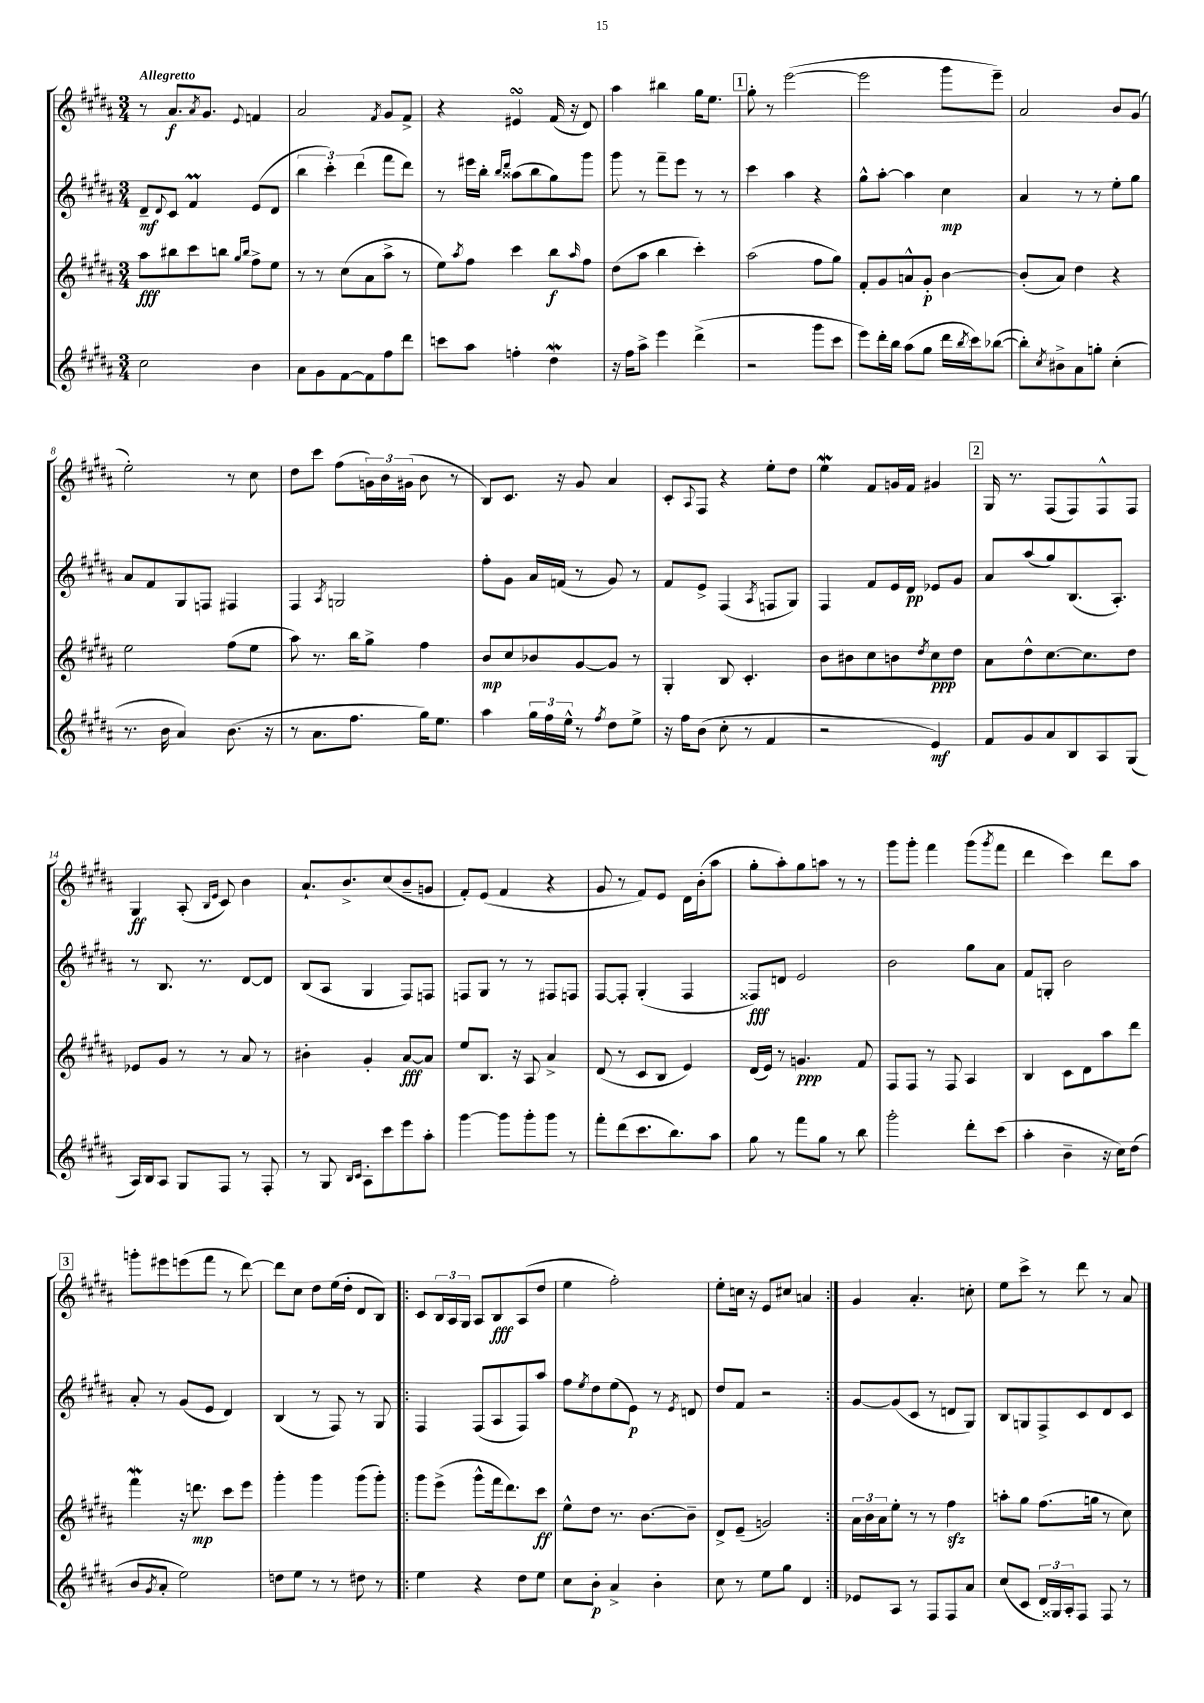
<<
\new StaffGroup <<
\new Staff = "s0" {
    \clef treble \key b \major \numericTimeSignature \time 3/4 \tempo "Allegretto"
    r8 ais'8.\f \acciaccatura { ais'8 } gis'8. \appoggiatura { e'8 } f'4 |
    ais'2 \acciaccatura { fis'8 } gis'8 fis'8-> |
    r4 eis'4\turn fis'16( r16 dis'8) |
    ais''4 bis''4 gis''16 e''8. |
    \mark \markup { \box "1" } gis''8-. r8 e'''2~( |
    e'''2 gis'''8 e'''8--) |
    ais'2 b'8 gis'8( |
    e''2-.) r8 cis''8 |
    dis''8 cis'''8 fis''8( \tuplet 3/2 { g'16) b'16 gis'16( } b'8 r8 |
    b8) cis'8. r16 gis'8 ais'4 |
    cis'8-. \appoggiatura { ais8 } fis8 r4 e''8-. dis''8 |
    e''4\mordent fis'8 g'16 fis'16 gis'4 |
    \mark \markup { \box "2" } gis16 r8. fis8( fis8) fis8-^ fis8 |
    gis4\ff ais8-.( \grace { b16 e'16 } cis'8) b'4 |
    ais'8.-! b'8.-> cis''8( b'8-- g'8 |
    fis'8-.) e'8( fis'4 r4 |
    gis'8 r8 fis'8) e'8 dis'16 b'16-.( ais''8 |
    gis''8-. ais''8-.) gis''8 a''8 r8 r8 |
    gis'''8 gis'''8-. fis'''4 gis'''8( \acciaccatura { gis'''8 } fis'''8 |
    dis'''4 cis'''4) dis'''8 ais''8 |
    \mark \markup { \box "3" } g'''8-. eis'''8 e'''8( fis'''8 r8 dis'''8~) |
    dis'''8 cis''8 dis''8 e''16( dis''16-. dis'8 b8) |
    \repeat volta 2 { cis'8 \tuplet 3/2 { b16 ais16 gis16 } ais8 b8\fff ais8( dis''8 |
    e''4 fis''2-.) |
    e''8-. c''16 r16 e'8 cis''8 a'4 | }
    gis'4 ais'4.-. c''8-. |
    e''8 cis'''8-> r8 dis'''8 r8 ais'8 \bar "|." |
}
\new Staff = "s1" {
    \clef treble \key b \major \numericTimeSignature \time 3/4
    dis'8--\mf \appoggiatura { dis'8 } cis'8 fis'4\prall e'8( dis'8 |
    \tuplet 3/2 { b''4 cis'''4-.) dis'''4( } fis'''8 dis'''8) |
    r8 eis'''16 b''16-. \grace { b''16 dis'''16 } aisis''8( b''8 gis''8) gis'''8 |
    gis'''8 r8 fis'''8-- e'''8 r8 r8 |
    \mark \markup { \box "1" } cis'''4 ais''4 r4 |
    gis''8-^ ais''8~-. ais''4 cis''4\mp |
    ais'4 r8 r8 e''8-. gis''8 |
    ais'8 fis'8 gis8 f8 fis4 |
    fis4 \acciaccatura { ais8 } g2 |
    fis''8-. gis'8 ais'16 f'16( r8 gis'8) r8 |
    fis'8 e'8-> fis4( \acciaccatura { ais8 } f8 gis8) |
    fis4 fis'8 e'16 dis'16\pp ees'8 gis'8 |
    \mark \markup { \box "2" } ais'8 ais''8( gis''8) b8.( ais8.-.) |
    r8 b8. r8. dis'8~ dis'8 |
    b8( ais8 gis4 fis8) f8 |
    f8 gis8 r8 r8 fis8 f8 |
    fis8~ fis8-. gis4-.( fis4 |
    fisis8\fff) d'8 e'2 |
    b'2 gis''8 ais'8 |
    fis'8 g8-. b'2 |
    \mark \markup { \box "3" } ais'8-. r8 gis'8( e'8 dis'4) |
    b4( r8 fis8) r8 gis8 |
    \repeat volta 2 { fis4 fis8( ais8 fis8) ais''8 |
    fis''8 \acciaccatura { e''8 } dis''8 e''8( e'8\p) r8 \acciaccatura { e'8 } d'8 |
    dis''8 fis'8 r2 | }
    gis'8~ gis'8( cis'8 r8 d'8 gis8) |
    b8 g8 fis8-> cis'8 dis'8 cis'8 \bar "|." |
}
\new Staff = "s2" {
    \clef treble \key b \major \numericTimeSignature \time 3/4
    ais''8\fff bis''8 cis'''8 b''8 \grace { gis''16 b''16 } fis''8-> e''8 |
    r8 r8 cis''8( ais'8 ais''8-> r8 |
    e''8) \acciaccatura { ais''8 } fis''8 cis'''4 b''8\f \grace { ais''16 } fis''8 |
    dis''8( ais''8 b''4 cis'''4-.) |
    \mark \markup { \box "1" } ais''2( fis''8 gis''8) |
    fis'8-. gis'8 a'8-^ gis'8-.\p b'4~ |
    b'8-.( ais'8) dis''4 r4 |
    e''2 fis''8( e''8 |
    ais''8) r8. b''16 gis''8-> fis''4 |
    b'8\mp cis''8 bes'8 gis'8~ gis'8 r8 |
    gis4-. b8 cis'4.-. |
    b'8 bis'8 cis''8 b'8 \acciaccatura { dis''8 } cis''8\ppp dis''8 |
    \mark \markup { \box "2" } ais'8 dis''8-^ cis''8.~ cis''8. dis''8 |
    ees'8 gis'8 r8 r8 ais'8 r8 |
    bis'4-. gis'4-. ais'8~\fff ais'8 |
    e''8 b8. r16 ais8 ais'4-> |
    dis'8( r8 cis'8 b8 e'4) |
    dis'16( e'16) r8 g'4.\ppp fis'8 |
    fis8 fis8 r8 fis8 ais4 |
    b4 cis'8 dis'8 ais''8 dis'''8 |
    \mark \markup { \box "3" } fis'''4\mordent r16 d'''8.\mp cis'''8 e'''8 |
    gis'''4-. gis'''4 gis'''8( gis'''8-.) |
    \repeat volta 2 { gis'''8 e'''8->( gis'''8-^ fis'''16 dis'''8.) cis'''8\ff |
    e''8-^ dis''8 r8. b'8.~ b'8-- |
    dis'8-> e'8--( g'2) | }
    \tuplet 3/2 { ais'16 b'16 ais'16 } e''8-. r8 r8 fis''4\sfz |
    a''8-. gis''8 fis''8.( g''16 r8 cis''8) \bar "|." |
}
\new Staff = "s3" {
    \clef treble \key b \major \numericTimeSignature \time 3/4
    cis''2 b'4 |
    ais'8 gis'8 fis'8~ fis'8 fis''8 dis'''8 |
    c'''8 ais''8 f''4-. dis''4\mordent |
    r16 fis''16 ais''8-> e'''4 dis'''4->( |
    \mark \markup { \box "1" } r2 gis'''8 cis'''8 |
    e'''8) dis'''16-. b''16 ais''8( gis''8 dis'''16 \acciaccatura { b''8 } cis'''16) bes''8~( |
    bes''8-.) \acciaccatura { cis''8 } bis'8-> ais'8 g''8-. cis''4-.( |
    r8. b'16 ais'4) b'8.( r16 |
    r8 ais'8. fis''8. gis''16) e''8. |
    ais''4 \tuplet 3/2 { gis''16 fis''16 e''16-^ } r8 \acciaccatura { fis''8 } dis''8 e''8-> |
    r16 fis''16 b'8( cis''8-. r8 fis'4 |
    r2 e'4\mf) |
    \mark \markup { \box "2" } fis'8 gis'8 ais'8 b8 ais8 gis8( |
    ais16) b16 ais8 gis8 fis8 r8 fis8-. |
    r8 gis8 \grace { b16 cis'16 } ais8-. cis'''8 e'''8 ais''8-. |
    gis'''4~ gis'''8 gis'''8-. gis'''8 r8 |
    fis'''8-. dis'''8( cis'''8. b''8.) ais''8 |
    gis''8 r8 fis'''8 gis''8 r8 b''8 |
    gis'''2-. dis'''8-. cis'''8( |
    ais''4-. b'4-- r16 cis''16) dis''8( |
    \mark \markup { \box "3" } b'8 \acciaccatura { gis'8 } ais'8-. e''2) |
    d''8 e''8 r8 r8 dis''8 r8 |
    \repeat volta 2 { e''4 r4 dis''8 e''8 |
    cis''8 b'8-.\p ais'4-> b'4-. |
    cis''8 r8 e''8 gis''8 dis'4 | }
    ees'8 ais8 r8 fis8 fis8 ais'8 |
    cis''8( cis'8 \tuplet 3/2 { dis'16) gisis16 ais16-. } fis8 fis8 r8 \bar "|." |
}
>>
>>
